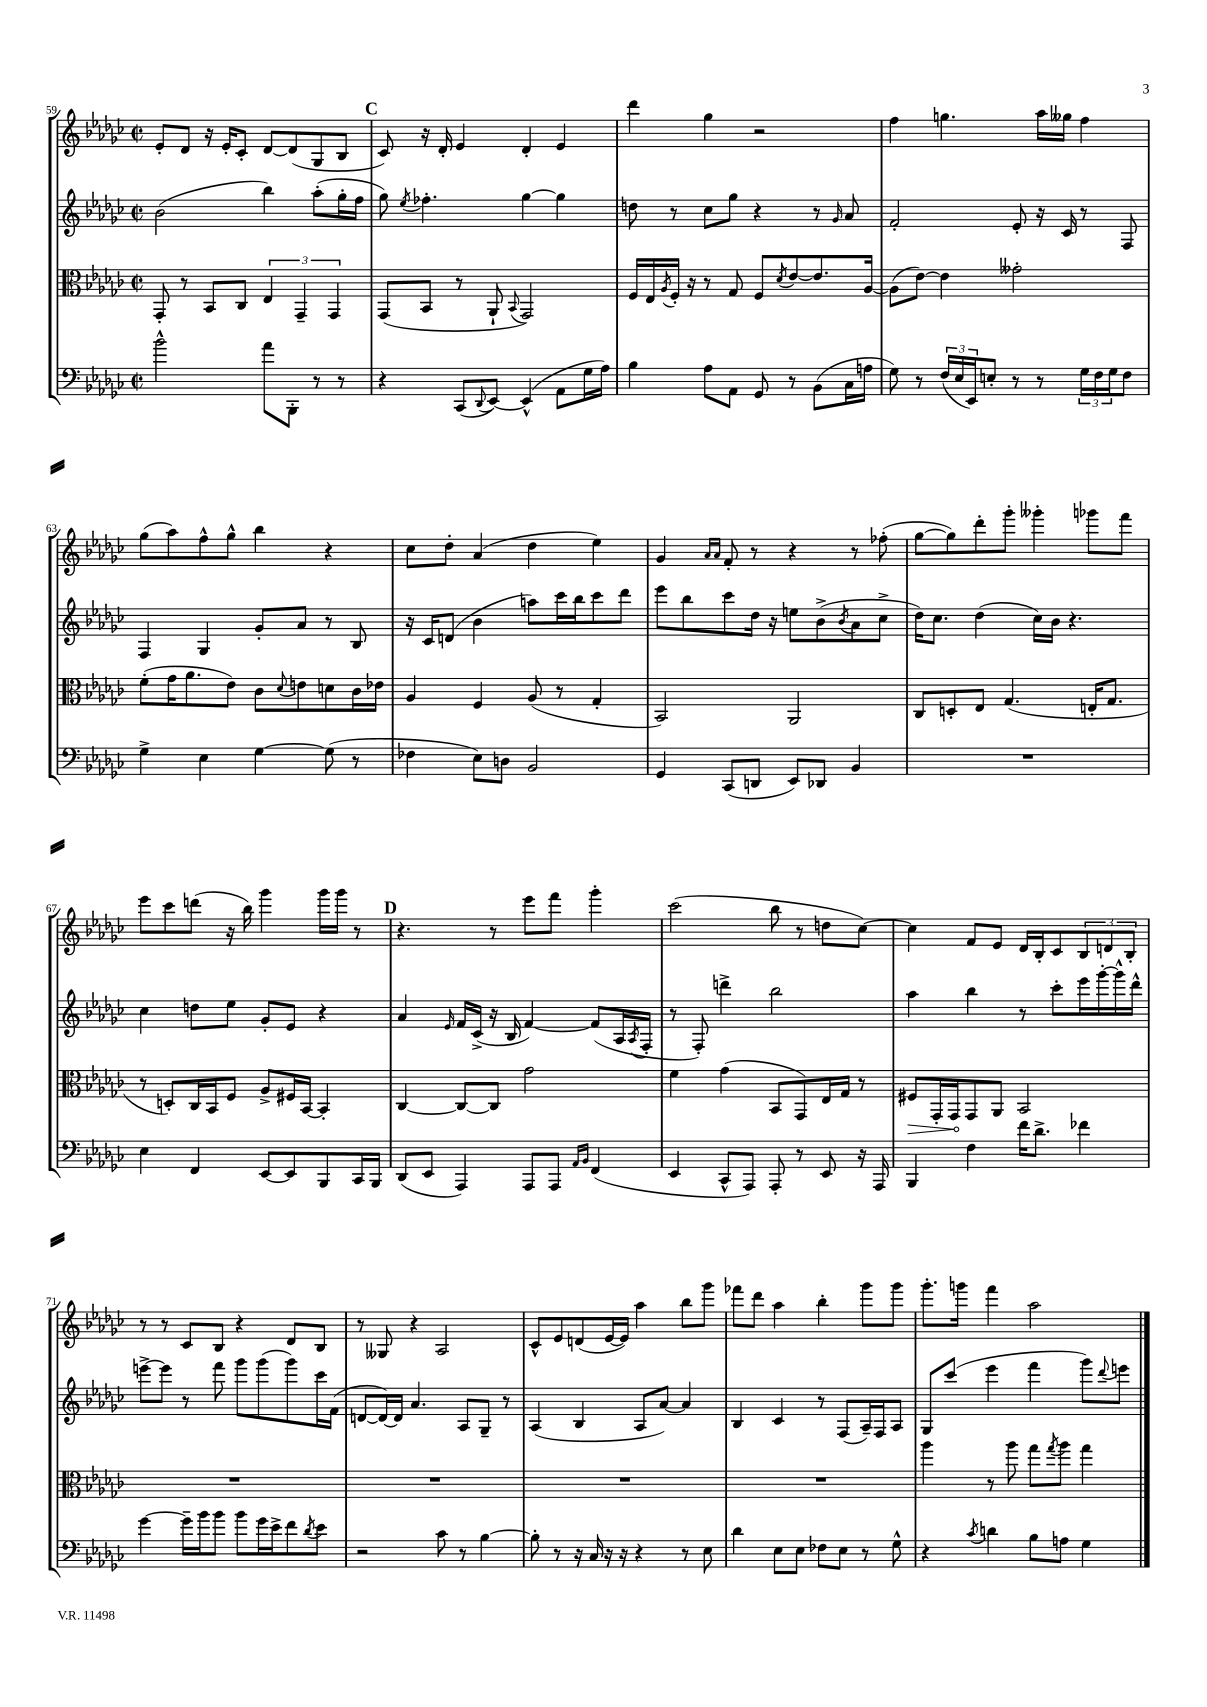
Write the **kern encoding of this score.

**kern	**kern	**kern	**kern
*staff4	*staff3	*staff2	*staff1
*clefF4	*clefC3	*clefG2	*clefG2
*k[b-e-a-d-g-c-]	*k[b-e-a-d-g-c-]	*k[b-e-a-d-g-c-]	*k[b-e-a-d-g-c-]
*M2/2	*M2/2	*M2/2	*M2/2
*met(c|)	*met(c|)	*met(c|)	*met(c|)
2b-^^	8GG-'	(2b-	8e-'
.	8r	.	8d-
.	8BB-	.	16r
.	.	.	16e-'
.	8C-	.	8c-'
8a-	6E-	4bb-)	[8d-
8BBB-'	.	.	(8d-]
.	6GG-~	.	.
8r	.	(8aa-'	8G-
.	6GG-	.	.
8r	.	16gg-'	8B-
.	.	16ff	.
=	=	=	=
4r	(8GG-	8gg-)	8c-)
.	.	8qee-	.
.	8BB-	4.ff-'	16r
.	.	.	16d-'
(8CC-	8r	.	4e-
8qqDD-	.	.	.
[8EE-)	8AA-`	.	.
.	8qqBB-	.	.
(4EE-^^]	2GG-)	[4gg-	4d-'
8AA-	.	4gg-]	4e-
16G-	.	.	.
16A-)	.	.	.
=	=	=	=
4B-	16F	8dd	4ddd-
.	16E-	.	.
.	8qA-	.	.
.	16F'	8r	.
.	16r	.	.
8A-	8r	8cc-	4gg-
8AA-	8G-	8gg-	.
8GG-	8F	4r	2r
.	8qd-	.	.
8r	[8e-	.	.
(8BB-	8.e-]	8r	.
.	.	16qqg-	.
16C-	.	8a-	.
16A	[16A-	.	.
=	=	=	=
8G-)	(8A-]	2f'	4ff
8r	[8e-)	.	.
(24F	4e-]	.	4.gg
24E-	.	.	.
24EE-)	.	.	.
8E'	.	.	.
8r	2g--'	8e-'	.
8r	.	16r	16aa-
.	.	16c-	16gg--
24G-	.	8r	4ff
24F	.	.	.
24G-	.	.	.
8F	.	8F	.
=	=	=	=
4G-^	(8f'	4F	(8gg-
.	16g-	.	8aa-)
.	8.a-	.	.
4E-	.	4G-	8ff^^
.	8e-)	.	8gg-^^
[4G-	8c-	8g-'	4bb-
.	8qqd-	.	.
.	8e	8a-	.
(8G-]	8d	8r	4r
8r	16c-	8B-	.
.	16e-	.	.
=	=	=	=
4F-	4A-	16r	8cc-
.	.	16c-	.
.	.	(8d	8dd-'
8E-)	4F	4b-	(4a-
8D	.	.	.
2BB-	(8A-	8aa)	4dd-
.	8r	16ccc-	.
.	.	16bb-	.
.	4G-'	8ccc-	4ee-)
.	.	8ddd-	.
=	=	=	=
4GG-	2BB-)	8eee-	4g-
.	.	8bb-	.
.	.	.	16qqa-
.	.	.	16qqa-
(8CC-	.	8ccc-	8f'
8DD	.	16dd-	8r
.	.	16r	.
8EE-)	2AA-	8ee	4r
8DD-	.	(8b-^	.
.	.	8qb-	.
4BB-	.	8a-	8r
.	.	8cc-^	(8ff-'
=	=	=	=
1r	8C-	16dd-)	[8gg-
.	.	8.cc-	.
.	8D'	.	8gg-])
.	8E-	(4dd-	8ddd-'
.	(4.G-	.	8ggg-'
.	.	16cc-)	4ggg--'
.	.	16b-	.
.	.	4.r	.
.	16E'	.	8ggg-
.	8.G-	.	.
.	.	.	8fff
=	=	=	=
4E-	8r	4cc-	8eee-
.	8D')	.	8ccc-
4FF	16C-	8dd	(8ddd
.	16BB-	.	.
.	8F	8ee-	16r
.	.	.	16bb-)
[8EE-	8A-^	8g-'	4ggg-
8EE-]	16F#	8e-	.
.	[16BB-	.	.
8BBB-	4BB-']	4r	16ggg-
.	.	.	16ggg-
16CC-	.	.	8r
16BBB-	.	.	.
=	=	=	=
(8DD-	[4C-	4a-	4.r
8EE-	.	.	.
.	.	16qqe-	.
4AAA-)	8C-_	16f	.
.	.	(16c-^	.
.	8C-]	16r	8r
.	.	16B-	.
8AAA-	2g-	[4f)	8eee-
8AAA-	.	.	8fff
16qqAA-	.	.	.
16qqBB-	.	.	.
(4FF	.	(8f]	4ggg-'
.	.	16A-	.
.	.	8qA-	.
.	.	16F'	.
=	=	=	=
4EE-	4f	8r	(2ccc-
.	.	8F')	.
8CC-^^	(4g-	4ddd^	.
8AAA-)	.	.	.
8AAA-'	8BB-	2bb-	8bb-
8r	8GG-)	.	8r
8EE-	16E-	.	8dd
.	16G-	.	.
16r	8r	.	[8cc-)
16AAA-	.	.	.
=	=	=	=
4BBB-	8F#	4aa-	4cc-]
.	16GG-'	.	.
.	16GG-	.	.
4F	8GG-	4bb-	8f
.	8AA-	.	8e-
16f	2BB-	8r	16d-
8.d-^	.	.	16B-'
.	.	8ccc-'	8c-
4f-	.	16eee-	12B-
.	.	[16ggg-'	.
.	.	.	12d
.	.	16ggg-^^]	.
.	.	.	12B-'
.	.	16ddd-^^	.
=	=	=	=
[4g-	1r	[8eee^	8r
.	.	8eee]	8r
16g-~]	.	8r	8c-
16b-	.	.	.
8b-	.	8fff	8B-
8b-	.	8ggg-	4r
16g-	.	(8ggg-	.
16e-^	.	.	.
8f	.	8ggg-)	8d-
8qd-	.	.	.
8e-	.	16ccc-	8B-
.	.	(16f	.
=	=	=	=
2r	1r	[8d	8r
.	.	16d_)	8G--
.	.	16d]	.
.	.	4.a-	4r
8c-	.	.	2A-
8r	.	8A-	.
[4B-	.	8G-~	.
.	.	8r	.
=	=	=	=
8B-']	1r	(4A-	8c-^^
8r	.	.	8e-
16r	.	4B-	(8d
16C-	.	.	.
16r	.	.	[16e-
16r	.	.	16e-])
4r	.	8A-	4aa-
.	.	[8a-)	.
8r	.	4a-]	8bb-
8E-	.	.	8ggg-
=	=	=	=
4d-	1r	4B-	8fff-
.	.	.	8ddd-
8E-	.	4c-	4aa-
8E-	.	.	.
8F-	.	8r	4bb-'
8E-	.	(8F	.
8r	.	16A-~)	8ggg-
.	.	16F	.
8G-^^	.	8A-	8ggg-
=	=	=	=
4r	4aa-	8G-	8.ggg-'
.	.	(8ccc-	.
.	.	.	16ggg
8qc-	.	.	.
4d	8r	4eee-	4fff
.	8aa-	.	.
8B-	8gg-	4fff	2aa-
.	8qgg-	.	.
8A	8aa-	.	.
4G-	4gg-	8ggg-)	.
.	.	8qqddd-	.
.	.	8eee	.
==	==	==	==
*-	*-	*-	*-
